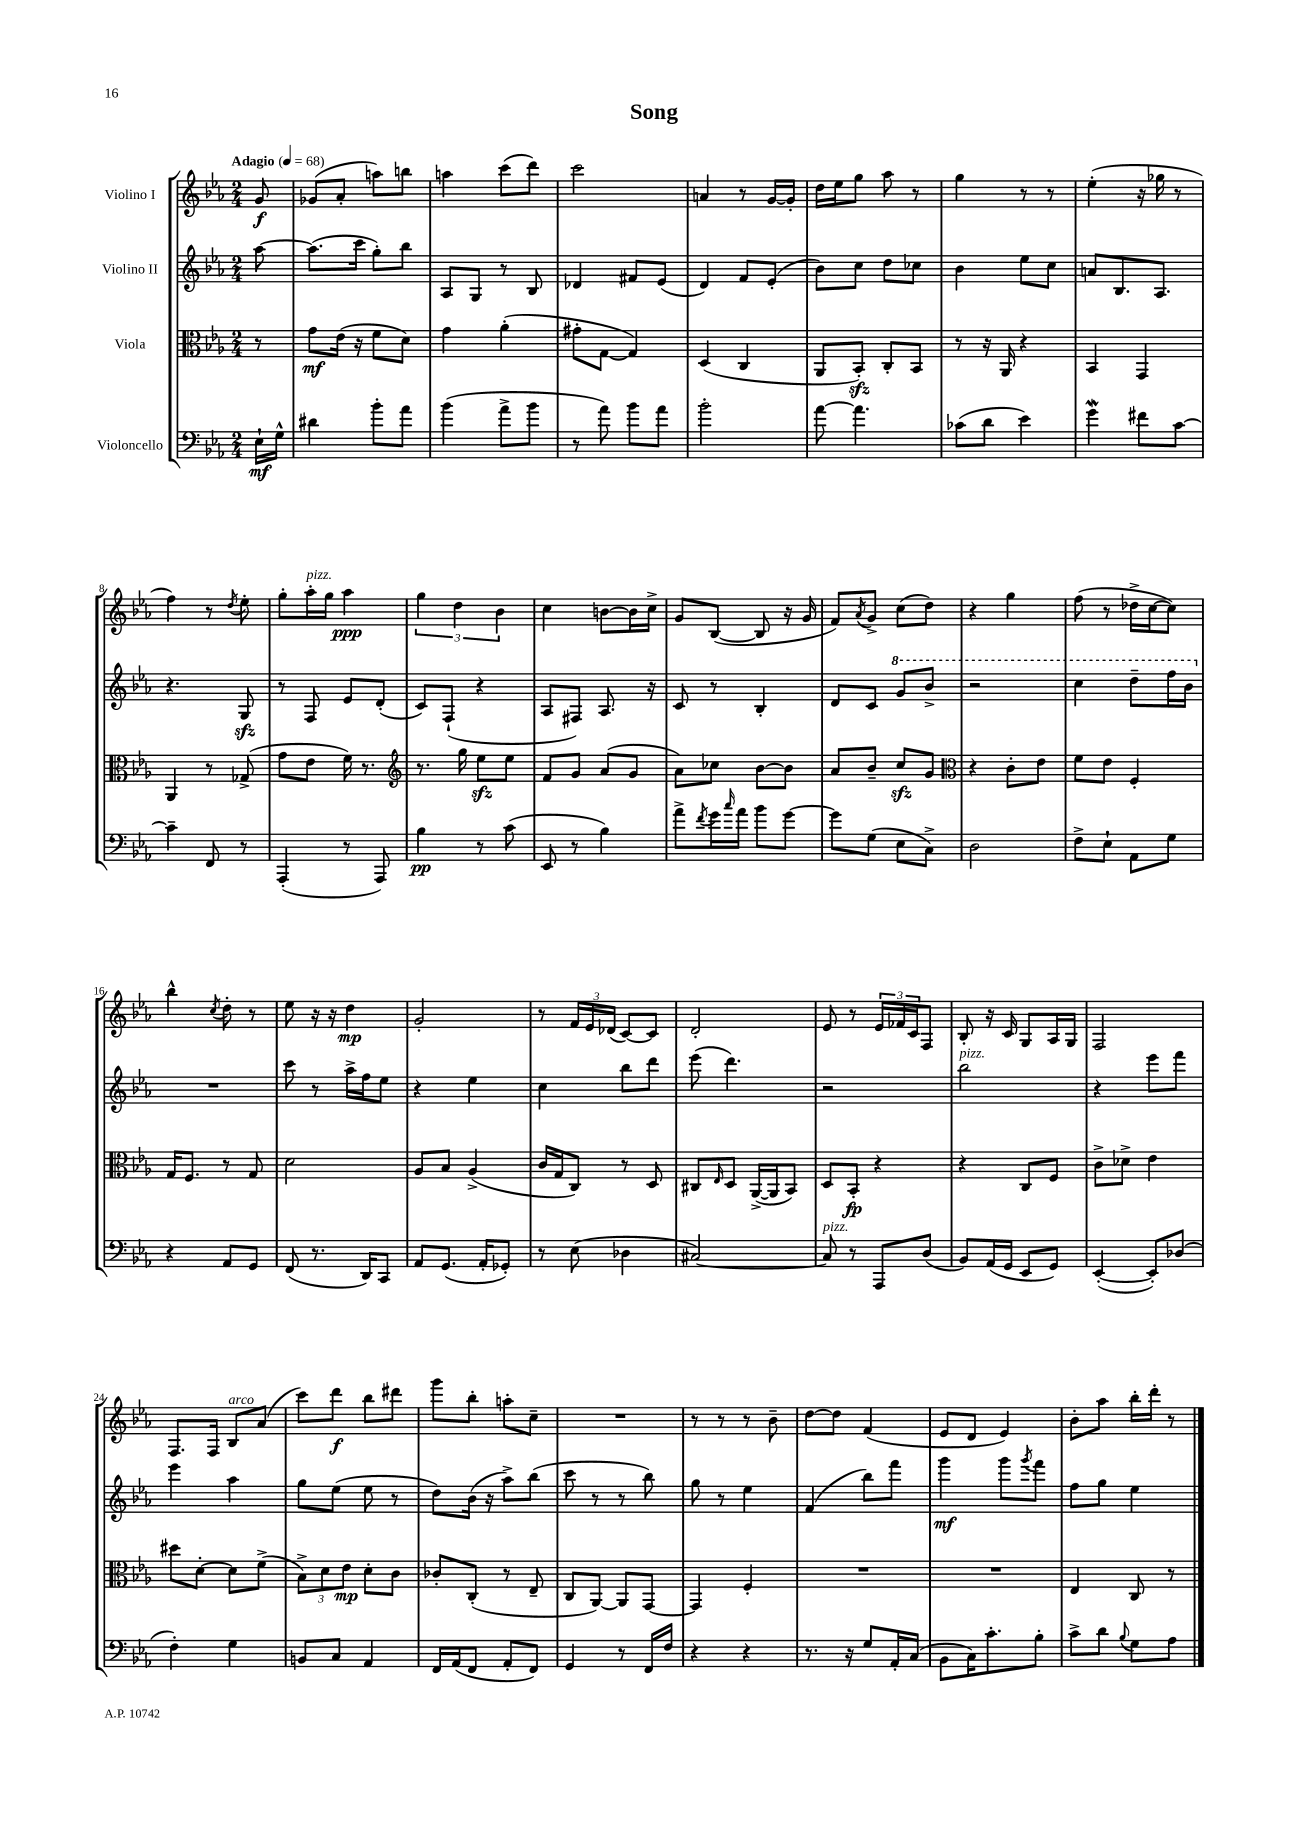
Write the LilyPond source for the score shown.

\header { title = "Song" }
<<
\new StaffGroup <<
\new Staff = "s0" \with { instrumentName = "Violino I" } {
    \clef treble \key ees \major \numericTimeSignature \time 2/4 \partial 8 \tempo "Adagio" 4 = 68
    g'8\f |
    ges'8( aes'8-. a''8) b''8 |
    a''4 c'''8( d'''8) |
    c'''2 |
    a'4 r8 g'16~ g'16-. |
    d''16 ees''16 g''8 aes''8 r8 |
    g''4 r8 r8 |
    ees''4-.( r16 ges''16 r8 |
    f''4) r8 \acciaccatura { d''8 } ees''8-. |
    g''8-. aes''16-.^\markup { \italic "pizz." } g''16 aes''4\ppp |
    \tuplet 3/2 { g''4 d''4 bes'4 } |
    c''4 b'8~ b'16 c''16-> |
    g'8 bes8~( bes8 r16 g'16 |
    f'8) \acciaccatura { aes'8 } g'8-> c''8( d''8) |
    r4 g''4 |
    f''8( r8 des''16-> c''16~ c''8) |
    bes''4-^ \acciaccatura { c''8 } d''8-. r8 |
    ees''8 r16 r16 d''4\mp |
    g'2-. |
    r8 \tuplet 3/2 { f'16 ees'16 des'16( } c'8~) c'8 |
    d'2-. |
    ees'8 r8 \tuplet 3/2 { ees'16 fes'16 c'16 } f8 |
    bes8-. r16 c'16 g8 aes16 g16 |
    f2 |
    f8. f16 bes8^\markup { \italic "arco" } aes'8( |
    c'''8) d'''8\f bes''8 dis'''8 |
    g'''8 bes''8-. a''8-. c''8-- |
    R2 |
    r8 r8 r8 bes'8-- |
    d''8~ d''8 f'4( |
    ees'8 d'8 ees'4) |
    bes'8-. aes''8 bes''16-. d'''16-. r8 \bar "|." |
}
\new Staff = "s1" \with { instrumentName = "Violino II" } {
    \clef treble \key ees \major \numericTimeSignature \time 2/4 \partial 8
    aes''8~ |
    aes''8.( c'''16 g''8-.) bes''8 |
    aes8 g8 r8 bes8 |
    des'4 fis'8 ees'8( |
    d'4) f'8 ees'8-.( |
    bes'8) c''8 d''8 ces''8 |
    bes'4 ees''8 c''8 |
    a'8 bes8. aes8. |
    r4. g8\sfz |
    r8 f8 ees'8 d'8-.( |
    c'8) f8-!( r4 |
    aes8 fis8) aes8. r16 |
    c'8 r8 bes4-. |
    d'8 c'8 \ottava #1 g''8 bes''8-> |
    r2 |
    c'''4 d'''8-- f'''16 bes''16 \ottava #0 |
    R2 |
    c'''8 r8 aes''16-> f''16 ees''8 |
    r4 ees''4 |
    c''4 bes''8 d'''8 |
    ees'''8( d'''4.) |
    r2 |
    bes''2^\markup { \italic "pizz." } |
    r4 ees'''8 f'''8 |
    ees'''4 aes''4 |
    g''8 ees''8( ees''8 r8 |
    d''8) bes'16( r16 aes''8->) bes''8( |
    c'''8 r8 r8 bes''8) |
    g''8 r8 ees''4 |
    f'4( bes''8) f'''8 |
    g'''4\mf g'''8 \acciaccatura { g'''8 } f'''8 |
    f''8 g''8 ees''4 \bar "|." |
}
\new Staff = "s2" \with { instrumentName = "Viola" } {
    \clef alto \key ees \major \numericTimeSignature \time 2/4 \partial 8
    r8 |
    g'8\mf ees'16( r16 f'8 d'8) |
    g'4 aes'4-.( |
    gis'8-. g8~ g4) |
    d4( c4 |
    aes,8 bes,8-.\sfz) c8-. bes,8 |
    r8 r16 aes,16 r4 |
    bes,4 g,4 |
    aes,4 r8 ges8->( |
    g'8 ees'8 f'16) r8. |
    \clef treble r8. g''16 ees''8\sfz ees''8 |
    f'8 g'8 aes'8( g'8 |
    aes'8) ces''8 bes'8~ bes'8 |
    aes'8 bes'8-- c''8\sfz g'8 |
    \clef alto r4 c'8-. ees'8 |
    f'8 ees'8 f4-. |
    g16 f8. r8 g8 |
    d'2 |
    aes8 bes8 aes4->( |
    c'16 g16 c8) r8 d8 |
    cis8 \grace { ees16 } d8 aes,16~->( aes,16 bes,8) |
    d8 bes,8-.\fp r4 |
    r4 c8 f8 |
    c'8-> des'8-> ees'4 |
    dis''8 d'8~-. d'8 f'8->( |
    \tuplet 3/2 { bes8->) d'8 ees'8\mp } d'8-. c'8 |
    ces'8-. c8-.( r8 ees8-- |
    c8 aes,8~) aes,8 g,8~ |
    g,4 f4-. |
    R2 |
    R2 |
    ees4 c8 r8 \bar "|." |
}
\new Staff = "s3" \with { instrumentName = "Violoncello" } {
    \clef bass \key ees \major \numericTimeSignature \time 2/4 \partial 8
    ees16-!\mf g16-^ |
    dis'4 bes'8-. aes'8 |
    bes'4( aes'8-> bes'8 |
    r8 aes'8) bes'8 aes'8 |
    bes'2-. |
    aes'8~ aes'4. |
    ces'8( d'8 ees'4) |
    g'4\mordent fis'8 c'8~ |
    c'4-- f,8 r8 |
    aes,,4-.( r8 aes,,8) |
    bes4\pp r8 c'8( |
    ees,8 r8 bes4) |
    aes'8-> \acciaccatura { f'8 } g'16 \grace { c''16 } aes'16 bes'8 g'8~ |
    g'8 g8( ees8 c8->) |
    d2 |
    f8-> ees8-! aes,8 g8 |
    r4 aes,8 g,8 |
    f,8( r8. d,16) c,8 |
    aes,8 g,8.( aes,16-. ges,8-.) |
    r8 ees8( des4 |
    cis2~) |
    cis8^\markup { \italic "pizz." } r8 aes,,8 d8( |
    bes,8) aes,16( g,16 ees,8 g,8) |
    ees,4~-.( ees,8-.) des8( |
    f4-.) g4 |
    b,8 c8 aes,4 |
    f,16 aes,16( f,8 aes,8-. f,8) |
    g,4 r8 f,16 f16 |
    r4 r4 |
    r8. r16 g8 aes,16-. c16( |
    bes,8 c16) c'8.-. bes8-. |
    c'8-> d'8 \appoggiatura { bes8 } g8 aes8 \bar "|." |
}
>>
>>
